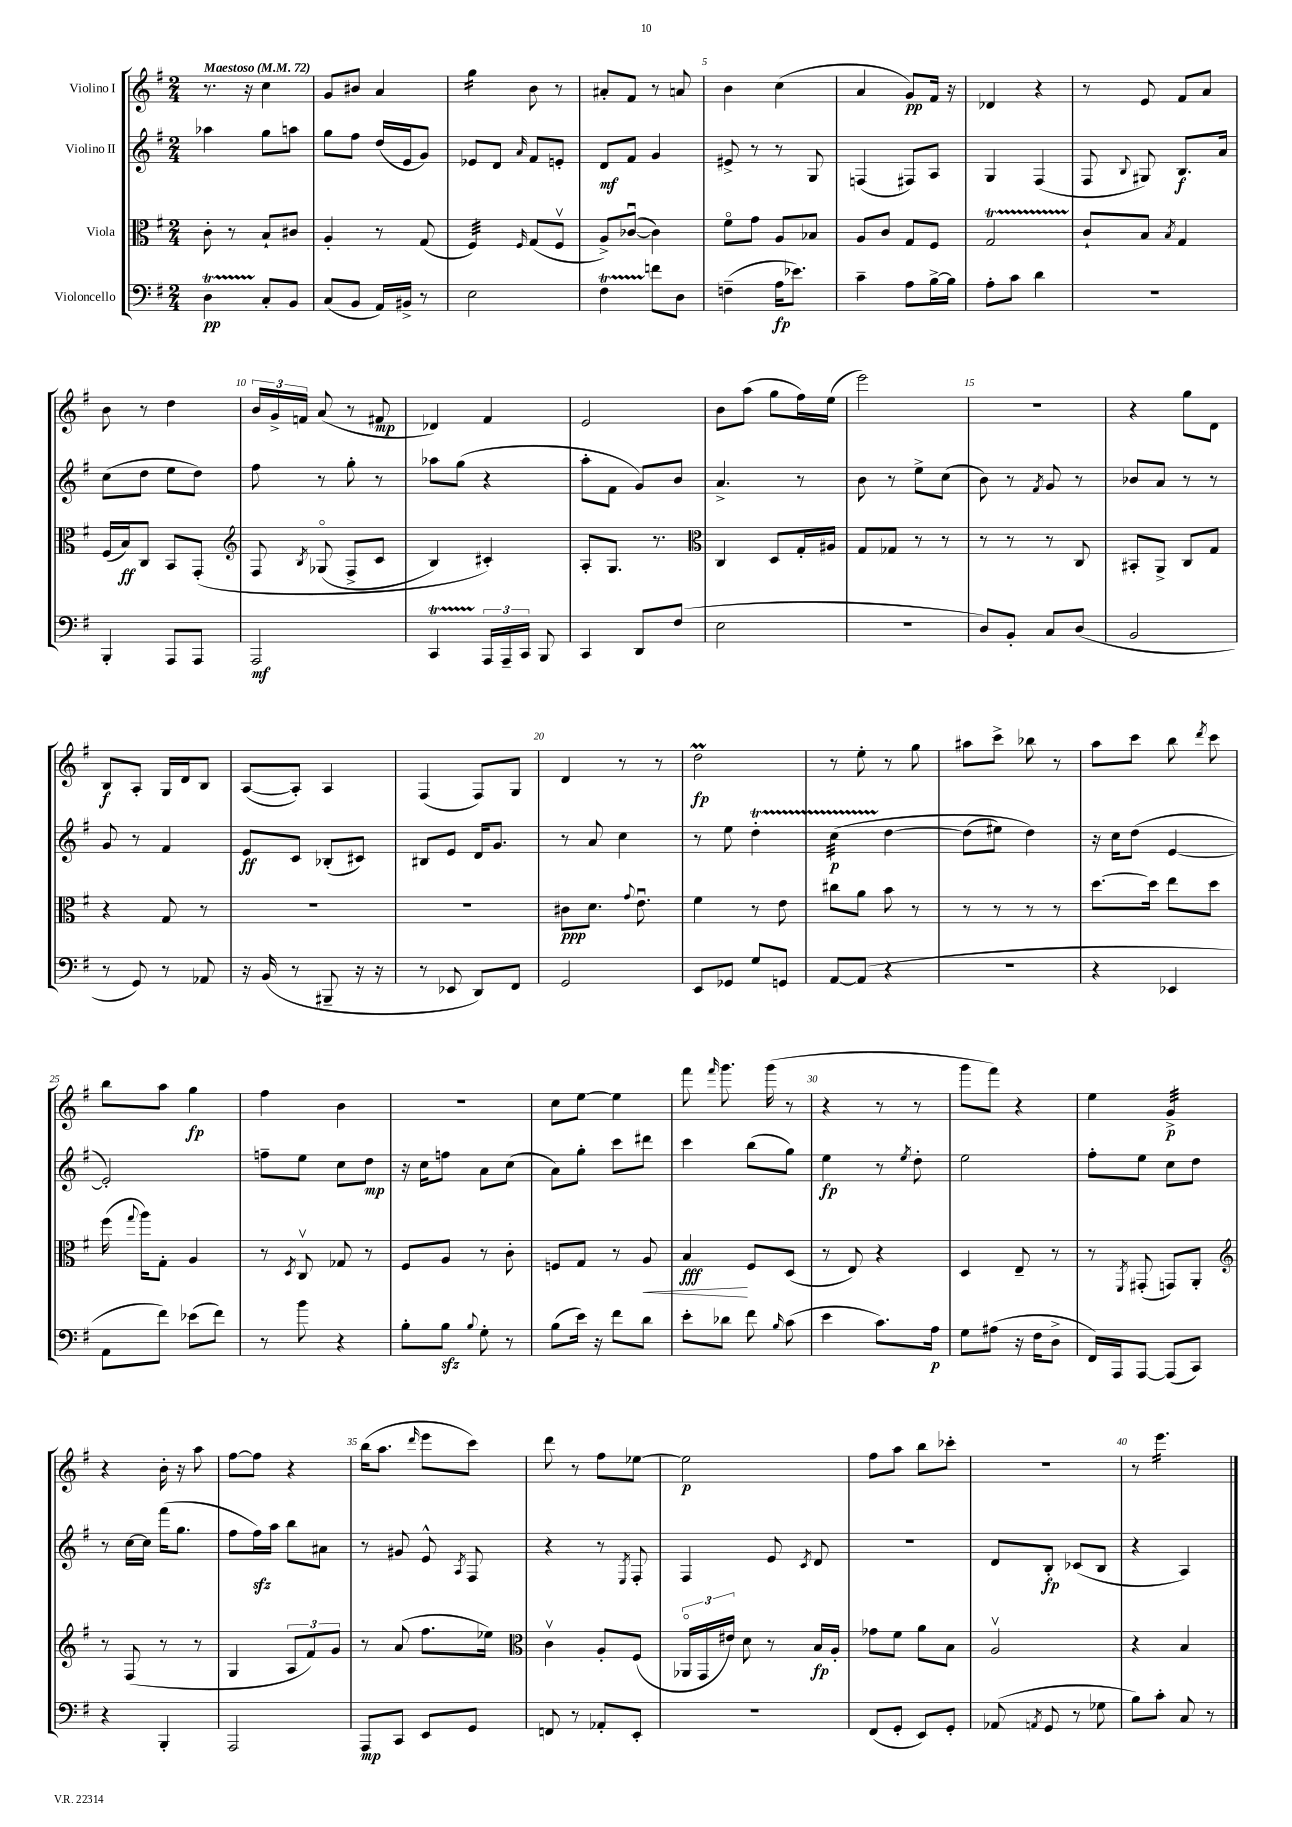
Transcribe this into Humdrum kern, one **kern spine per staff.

**kern	**kern	**kern	**kern
*staff4	*staff3	*staff2	*staff1
*clefF4	*clefC3	*clefG2	*clefG2
*k[f#]	*k[f#]	*k[f#]	*k[f#]
*M2/4	*M2/4	*M2/4	*M2/4
*MM72	*MM72	*MM72	*MM72
4D	8c'	4aa-	8.r
.	8r	.	.
.	.	.	16r
8C'	8B`	8gg	4cc
8BB	8c#	8aa	.
=	=	=	=
(8C	4A'	8gg	8g
8BB	.	8ff#	8b#
16AA)	8r	(16dd	4a
16BB#^	.	16e	.
8r	(8G	8g)	.
=	=	=	=
2E	4F#)	8e-	4gg
.	.	8d	.
.	16qqF#	16qqa	.
.	(8G	8f#	8b
.	8F#v	8e'	8r
=	=	=	=
4F#	8A^)	8d	8a#'
.	([8c-u	8f#	8f#
8f	4c-])	4g	8r
8D	.	.	8a
=	=	=	=
(4F~	8f#o	8e#^	4b
.	8g	8r	.
16A	8A	8r	(4cc
8.e-)	.	.	.
.	8B-	8G	.
=	=	=	=
4c~	8A	(4F	4a
.	8c	.	.
8A	8G	8F#)	8g)
[16B^	8F#	8A	16f#
16B]	.	.	16r
=	=	=	=
8A'	2G	4G	4d-
8c	.	.	.
4d	.	(4F#	4r
=	=	=	=
2r	8c`	8F#	8r
.	.	8qqB	.
.	8B	8G#)	8e
.	8qB	.	.
.	4G	8.B	8f#
.	.	.	8a
.	.	16a	.
=	=	=	=
4BBB'	(16F#	(8cc	8b
.	16B)	.	.
.	8C	8dd	8r
8AAA	8BB	8ee	4dd
8AAA	&(8GG'	8dd)	.
=	=	=	=
*	*clefG2	*	*
2AAA	8F#	8ff#	24b
.	.	.	24g^
.	.	.	24f
.	8qB	.	.
.	(8G-o	8r	(8a
.	8F#^	8gg'	8r
.	8c	8r	8f#
=	=	=	=
4CC	4B)	8aa-	4d-)
.	.	(8gg	.
24AAA	4c#'&)	4r	4f#
24AAA~	.	.	.
24CC	.	.	.
8BBB	.	.	.
=	=	=	=
4CC	8A'	8aa'	2e
.	8.G	8f#	.
8DD	.	8g)	.
.	8.r	.	.
(8F#	.	8b	.
=	=	=	=
*	*clefC3	*	*
2E	4C	4.a^	8b
.	.	.	(8aa
.	8D	.	8gg
.	16G'	8r	16ff#)
.	16A#	.	(16ee
=	=	=	=
2r	8G	8b	2eee)
.	8G-	8r	.
.	8r	8ee^	.
.	8r	(8cc	.
=	=	=	=
8D)	8r	8b)	2r
8BB'	8r	8r	.
.	.	8qf#	.
8C	8r	8g	.
(8D	8C	8r	.
=	=	=	=
2BB	8BB#'	8b-	4r
.	8AA^	8a	.
.	8C	8r	8gg
.	8G	8r	8d
=	=	=	=
8r	4r	8g	8B
8GG)	.	8r	8A'
8r	8G	4f#	16G
.	.	.	16d
8AA-	8r	.	8B
=	=	=	=
16r	2r	8e	([8A
(16BB	.	.	.
8r	.	8c	8A'])
8BBB#~	.	(8B-'	4A
16r	.	8c#)	.
16r	.	.	.
=	=	=	=
8r	2r	8B#	(4F#
8EE-	.	8e	.
8DD)	.	16d	8F#)
.	.	8.g	.
8FF#	.	.	8G
=	=	=	=
2GG	8c#	8r	4d
.	8.d	8a	.
.	.	4cc	8r
.	8qqg	.	.
.	8.eu	.	.
.	.	.	8r
=	=	=	=
8EE	4f#	8r	2dd
8GG-	.	8ee	.
8G	8r	4dd'	.
8GG	8e	.	.
=	=	=	=
[8AA	8cc#	&(4cc	8r
(8AA]	8a	.	8ee'
4r	8b	[4dd	8r
.	8r	.	8gg
=	=	=	=
2r	8r	(8dd]	8aa#
.	8r	8ee#)	8ccc^
.	8r	4dd&)	8bb-
.	8r	.	8r
=	=	=	=
4r	[8.dd	16r	8aa
.	.	16cc	.
.	.	(8dd	8ccc
.	16dd]	.	.
4EE-	8ee	[4e	8bb
.	.	.	8qddd
.	8dd	.	8ccc
=	=	=	=
8AA	(16ff#	2e'])	8bb
.	8qqgg	.	.
.	16aa)	.	.
8f#)	8G'	.	8aa
(8e-	4A	.	4gg
8f#)	.	.	.
=	=	=	=
8r	8r	8ff~	4ff#
.	8qD	.	.
8b	8Cv	8ee	.
4r	8G-	8cc	4b
.	8r	8dd	.
=	=	=	=
8B'	8F#	16r	2r
.	.	16cc	.
8B	8A	8ff	.
8qqB	.	.	.
8G'	8r	8a	.
8r	8c'	(8cc	.
=	=	=	=
(8B	8F	8a)	8cc
16e)	8G	8gg'	[8ee
16r	.	.	.
8f#	8r	8ccc	4ee]
8d	8A	8ddd#	.
=	=	=	=
8e'	4B	4ccc	8fff#
.	.	.	16qqfff#
8d-	.	.	8.ggg
8f#	8F#	(8bb	.
.	.	.	(16ggg
16qqB	.	.	.
(8c	(8D	8gg)	8r
=	=	=	=
4e	8r	4ee	4r
.	8E)	.	.
8.c)	4r	8r	8r
.	.	8qee	.
.	.	8dd'	8r
16A	.	.	.
=	=	=	=
8G	4D	2ee	8ggg
(8A#	.	.	8fff#)
16r	8E~	.	4r
16F#	.	.	.
8D^	8r	.	.
=	=	=	=
16FF#)	8r	8ff#'	4ee
16AAA	.	.	.
.	8qFF#	.	.
[8AAA	(8GG#'	8ee	.
(8AAA]	8GG)	8cc	4g^
8CC)	8AA'	8dd	.
=	=	=	=
*	*clefG2	*	*
4r	8r	8r	4r
.	(8F#	[16cc	.
.	.	16cc]	.
4BBB'	8r	(16fff#	16b'
.	.	8.gg	16r
.	8r	.	8aa
=	=	=	=
2AAA	4G	8ff#	[8ff#
.	.	16ff#)	8ff#]
.	.	16aa	.
.	12A	8bb	4r
.	12f#)	.	.
.	.	8a#	.
.	12g	.	.
=	=	=	=
8AAA	8r	8r	(16bb
.	.	.	8.aa
8CC	(8a	8g#	.
.	.	.	16qqddd
8EE	8.ff#	8e^^	8eee
.	.	8qA	.
8GG	.	8F#	8ccc)
.	16ee-)	.	.
=	=	=	=
*	*clefC3	*	*
8FF	4cv	4r	8ddd
8r	.	.	8r
8AA-'	8A'	8r	8ff#
.	.	8qE	.
8EE'	(8F#	8F#'	[8ee-
=	=	=	=
2r	24AA-o	4F#	2ee-]
.	24GG	.	.
.	24e#)	.	.
.	8d	.	.
.	8r	8e	.
.	.	8qc	.
.	16B	8d	.
.	16A'	.	.
=	=	=	=
(8FF#	8g-	2r	8ff#
8GG'	8f#	.	8aa
8EE)	8a	.	8bb
8GG'	8B	.	8ccc-'
=	=	=	=
(8AA-	2Av	8d	2r
8qAA	.	.	.
8GG	.	8B'	.
8r	.	(8c-	.
8G-	.	8B	.
=	=	=	=
8B)	4r	4r	8r
8c'	.	.	4.eee
8C	4B	4A)	.
8r	.	.	.
==	==	==	==
*-	*-	*-	*-
